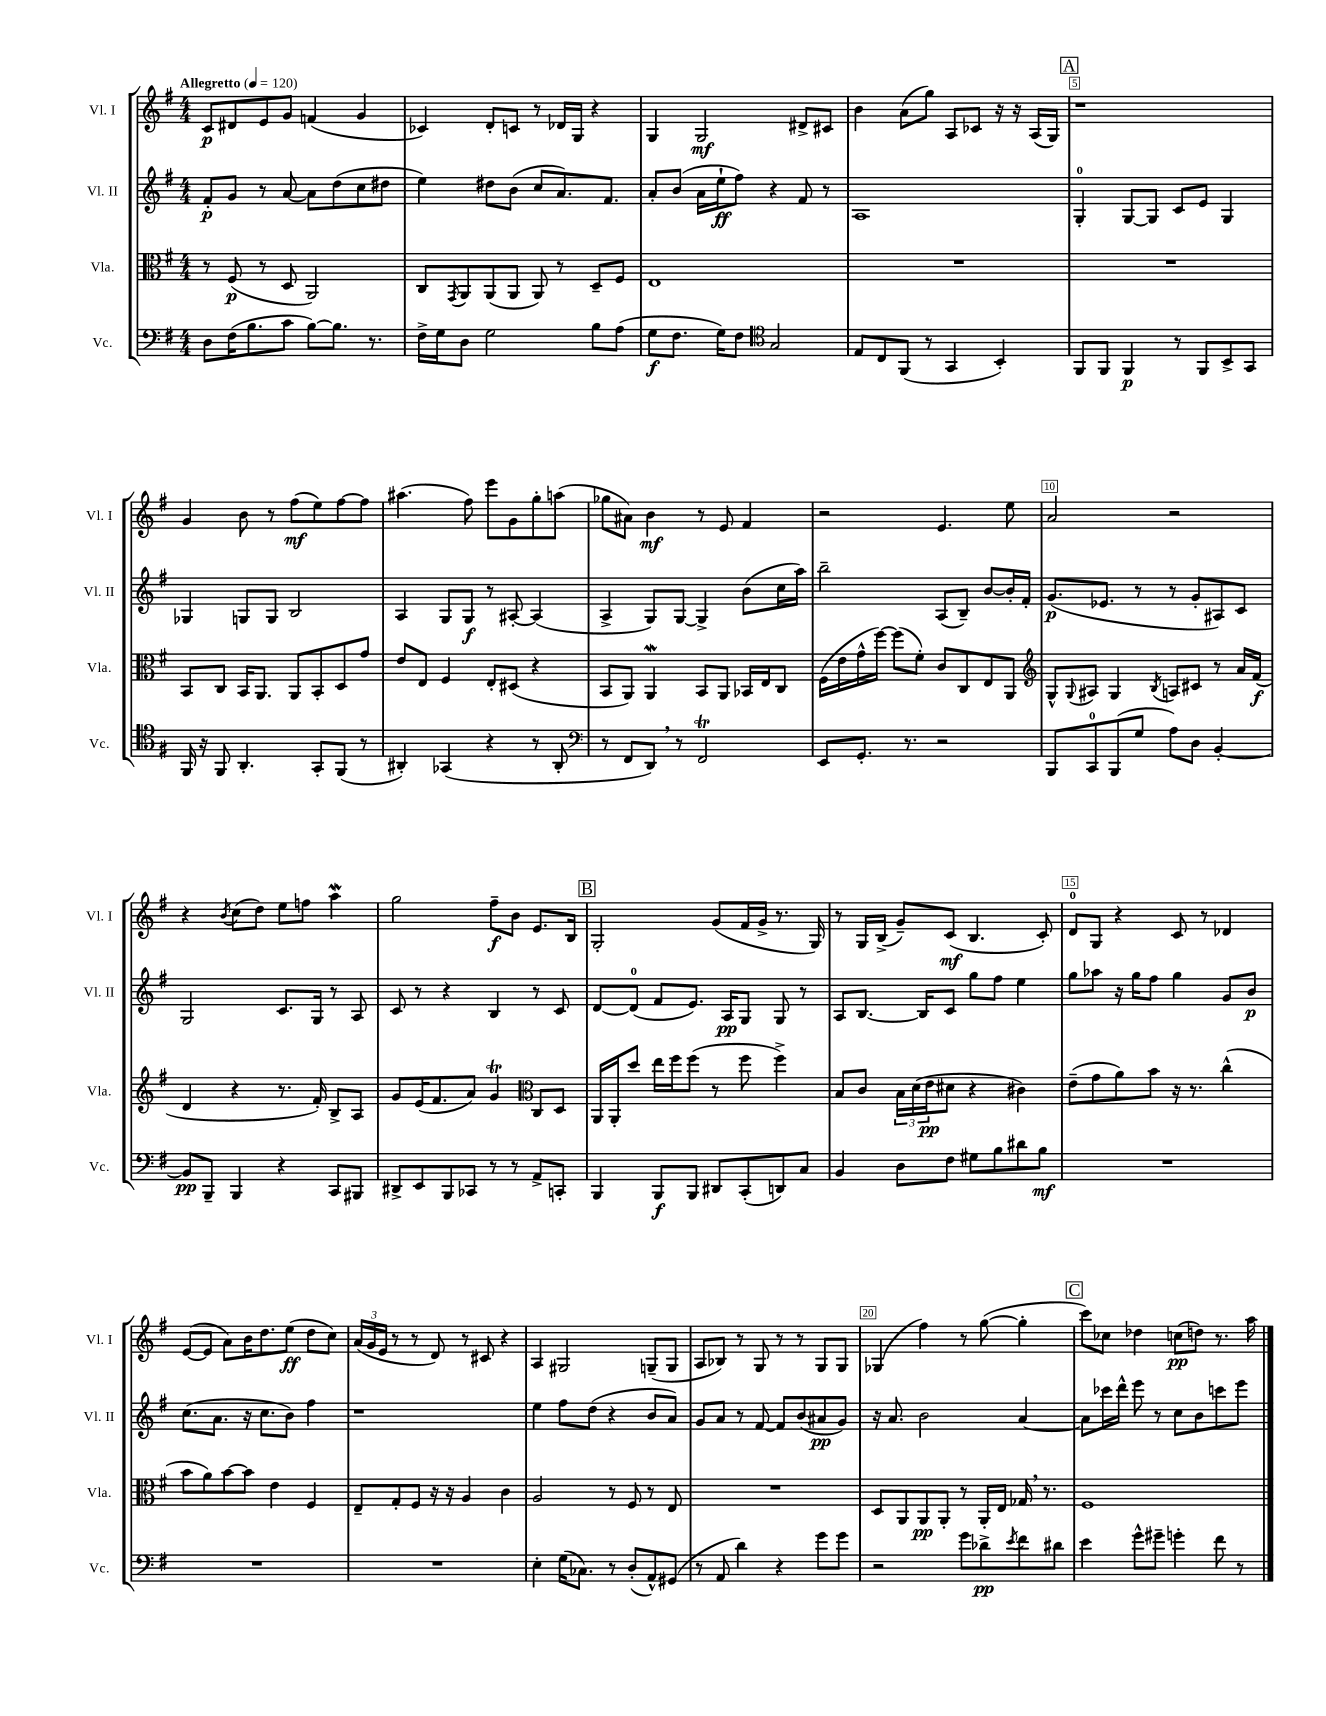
<<
\new StaffGroup <<
\new Staff = "s0" \with { instrumentName = "Vl. I" shortInstrumentName = "Vl. I" } {
    \clef treble \key g \major \numericTimeSignature \time 4/4 \tempo "Allegretto" 4 = 120
    c'8\p dis'8 e'8 g'8 f'4( g'4 |
    ces'4) d'8-. c'8 r8 des'16 g16 r4 |
    g4 g2\mf dis'8-> cis'8 |
    b'4 a'8( g''8) a8 ces'8 r16 r16 a16( g16) |
    \mark \markup { \box "A" } r1 |
    g'4 b'8 r8 fis''8\mf( e''8) fis''8~ fis''8 |
    ais''4.( fis''8) e'''8 g'8 g''8-. a''8( |
    ges''8 ais'8) b'4\mf r8 e'8 fis'4 |
    r2 e'4. e''8 |
    a'2 r2 |
    r4 \acciaccatura { b'8 } c''8( d''8) e''8 f''8 a''4\mordent |
    g''2 fis''8--\f b'8 e'8. b16 |
    \mark \markup { \box "B" } g2-. g'8( fis'16 g'16-> r8. g16) |
    r8 g16 b16->( g'8--) c'8\mf( b4. c'8-.) |
    d'8-0 g8 r4 c'8 r8 des'4 |
    e'8~( e'8 a'8) b'16 d''8. e''8\ff( d''8 c''8) |
    \tuplet 3/2 { a'16( g'16 e'16 } r8 r8 d'8) r8 cis'8 r4 |
    a4 gis2 g8--( g8 |
    a8 bes8) r8 g8 r8 r8 g8 g8 |
    ges4( fis''4) r8 g''8~( g''4-. |
    \mark \markup { \box "C" } c'''8) ces''8 des''4 c''8\pp( d''8) r8. a''16 \bar "|." |
}
\new Staff = "s1" \with { instrumentName = "Vl. II" shortInstrumentName = "Vl. II" } {
    \clef treble \key g \major \numericTimeSignature \time 4/4
    fis'8-.\p g'8 r8 a'8~ a'8 d''8( c''8 dis''8 |
    e''4) dis''8 b'8( c''8 a'8.) fis'8. |
    a'8-. b'8( a'16 e''16-!\ff fis''8) r4 fis'8 r8 |
    a1 |
    \mark \markup { \box "A" } g4-0-. g8~ g8 c'8 e'8 g4 |
    ges4 g8 g8 b2 |
    a4 g8 g8\f r8 ais8~-. ais4( |
    a4-> g8) g8~ g4-> b'8( c''16 a''16) |
    b''2-- a8( b8--) b'8~ b'16-. fis'16-. |
    g'8.\p( ees'8. r8 r8 g'8-. ais8) c'8 |
    g2 c'8. g16 r8 a8 |
    c'8 r8 r4 b4 r8 c'8 |
    \mark \markup { \box "B" } d'8~ d'8-0( fis'8 e'8.) a16\pp g8 g8 r8 |
    a8 b8.~ b16 c'8 g''8 fis''8 e''4 |
    g''8 aes''8 r16 g''16 fis''8 g''4 g'8 b'8\p |
    c''8.( a'8. r16 c''8. b'8) fis''4 |
    r1 |
    e''4 fis''8 d''8( r4 b'8 a'8) |
    g'8 a'8 r8 fis'8~ fis'8 b'8( ais'8\pp g'8) |
    r16 a'8. b'2 a'4~ |
    \mark \markup { \box "C" } a'8 ces'''16 d'''16-^ e'''8 r8 c''8 b'8 c'''8 e'''8 \bar "|." |
}
\new Staff = "s2" \with { instrumentName = "Vla." shortInstrumentName = "Vla." } {
    \clef alto \key g \major \numericTimeSignature \time 4/4
    r8 fis8\p( r8 d8 a,2) |
    c8 \acciaccatura { g,8 } a,8 a,8( a,8 a,8) r8 d8-- fis8 |
    e1 |
    R1 |
    \mark \markup { \box "A" } R1 |
    b,8 c8 b,16 a,8. a,8 b,8-. d8 g'8 |
    e'8 e8 fis4 e8-. dis8( r4 |
    b,8 a,8) a,4\mordent b,8 a,8 bes,16 e16 c8 |
    fis16( e'16 g'16-^ fis''16~) fis''8( fis'8-.) c'8 c8 e8 a,8 |
    \clef treble g8-^ \appoggiatura { g8 } ais8 g4 \acciaccatura { b8 } a8 cis'8 r8 a'16 fis'16\f( |
    d'4 r4 r8. fis'16-.) b8-> a8 |
    g'8 e'16( fis'8. a'8) g'4\trill \clef alto c8 d8 |
    \mark \markup { \box "B" } a,16 a,16-. d''8 e''16 fis''16 fis''8( r8 fis''8 fis''4->) |
    b8 c'8 \tuplet 3/2 { b16 d'16( e'16\pp } dis'8 r4 cis'4) |
    e'8--( g'8 a'8) b'8 r16 r8. c''4-^( |
    b'8 a'8) b'8~ b'8 e'4 fis4 |
    e8-- g8-. fis8 r16 r16 a4 c'4 |
    a2 r8 fis8 r8 e8 |
    R1 |
    d8 a,8 a,8\pp a,8-. r8 a,16-. e16 ges16 \breathe r8. |
    \mark \markup { \box "C" } fis1 \bar "|." |
}
\new Staff = "s3" \with { instrumentName = "Vc." shortInstrumentName = "Vc." } {
    \clef bass \key g \major \numericTimeSignature \time 4/4
    d8 fis16( b8. c'8 b8~) b8. r8. |
    fis16-> g16 d8 g2 b8 a8( |
    g8\f fis8. g16) fis8 \clef tenor g2 |
    e8 c8 fis,8( r8 g,4 b,4-.) |
    \mark \markup { \box "A" } fis,8 fis,8 fis,4\p r8 fis,8 b,8-> g,8 |
    fis,16 r16 fis,8 a,4.-. g,8-. fis,8( r8 |
    ais,4-.) ges,4( r4 r8 ais,8-. |
    \clef bass r8 fis,8 d,8) \breathe r8 fis,2\trill |
    e,8 g,8.-. r8. r2 |
    b,,8 c,8-0 b,,8( g8 a8) d8 b,4~-. |
    b,8\pp b,,8-- b,,4 r4 c,8 bis,,8 |
    dis,8-> e,8 b,,8 ces,8 r8 r8 a,8-> c,8-. |
    \mark \markup { \box "B" } b,,4 b,,8\f b,,8 dis,8 c,8-.( d,8) c8 |
    b,4 d8 fis8 gis8 b8 dis'8 b8\mf |
    R1 |
    R1 |
    R1 |
    e4-. g16( ces8.) r8 d8-.( a,8-^) gis,8( |
    r8 a,8 d'4) r4 g'8 g'8 |
    r2 g'8 des'8->\pp \acciaccatura { e'8 } fis'8 dis'8 |
    \mark \markup { \box "C" } e'4 g'8-^ gis'8-- g'4-. fis'8 r8 \bar "|." |
}
>>
>>
\layout { \context { \Score \override BarNumber.break-visibility = ##(#f #t #t) barNumberVisibility = #(every-nth-bar-number-visible 5) \override BarNumber.stencil = #(make-stencil-boxer 0.1 0.3 ly:text-interface::print) } }
